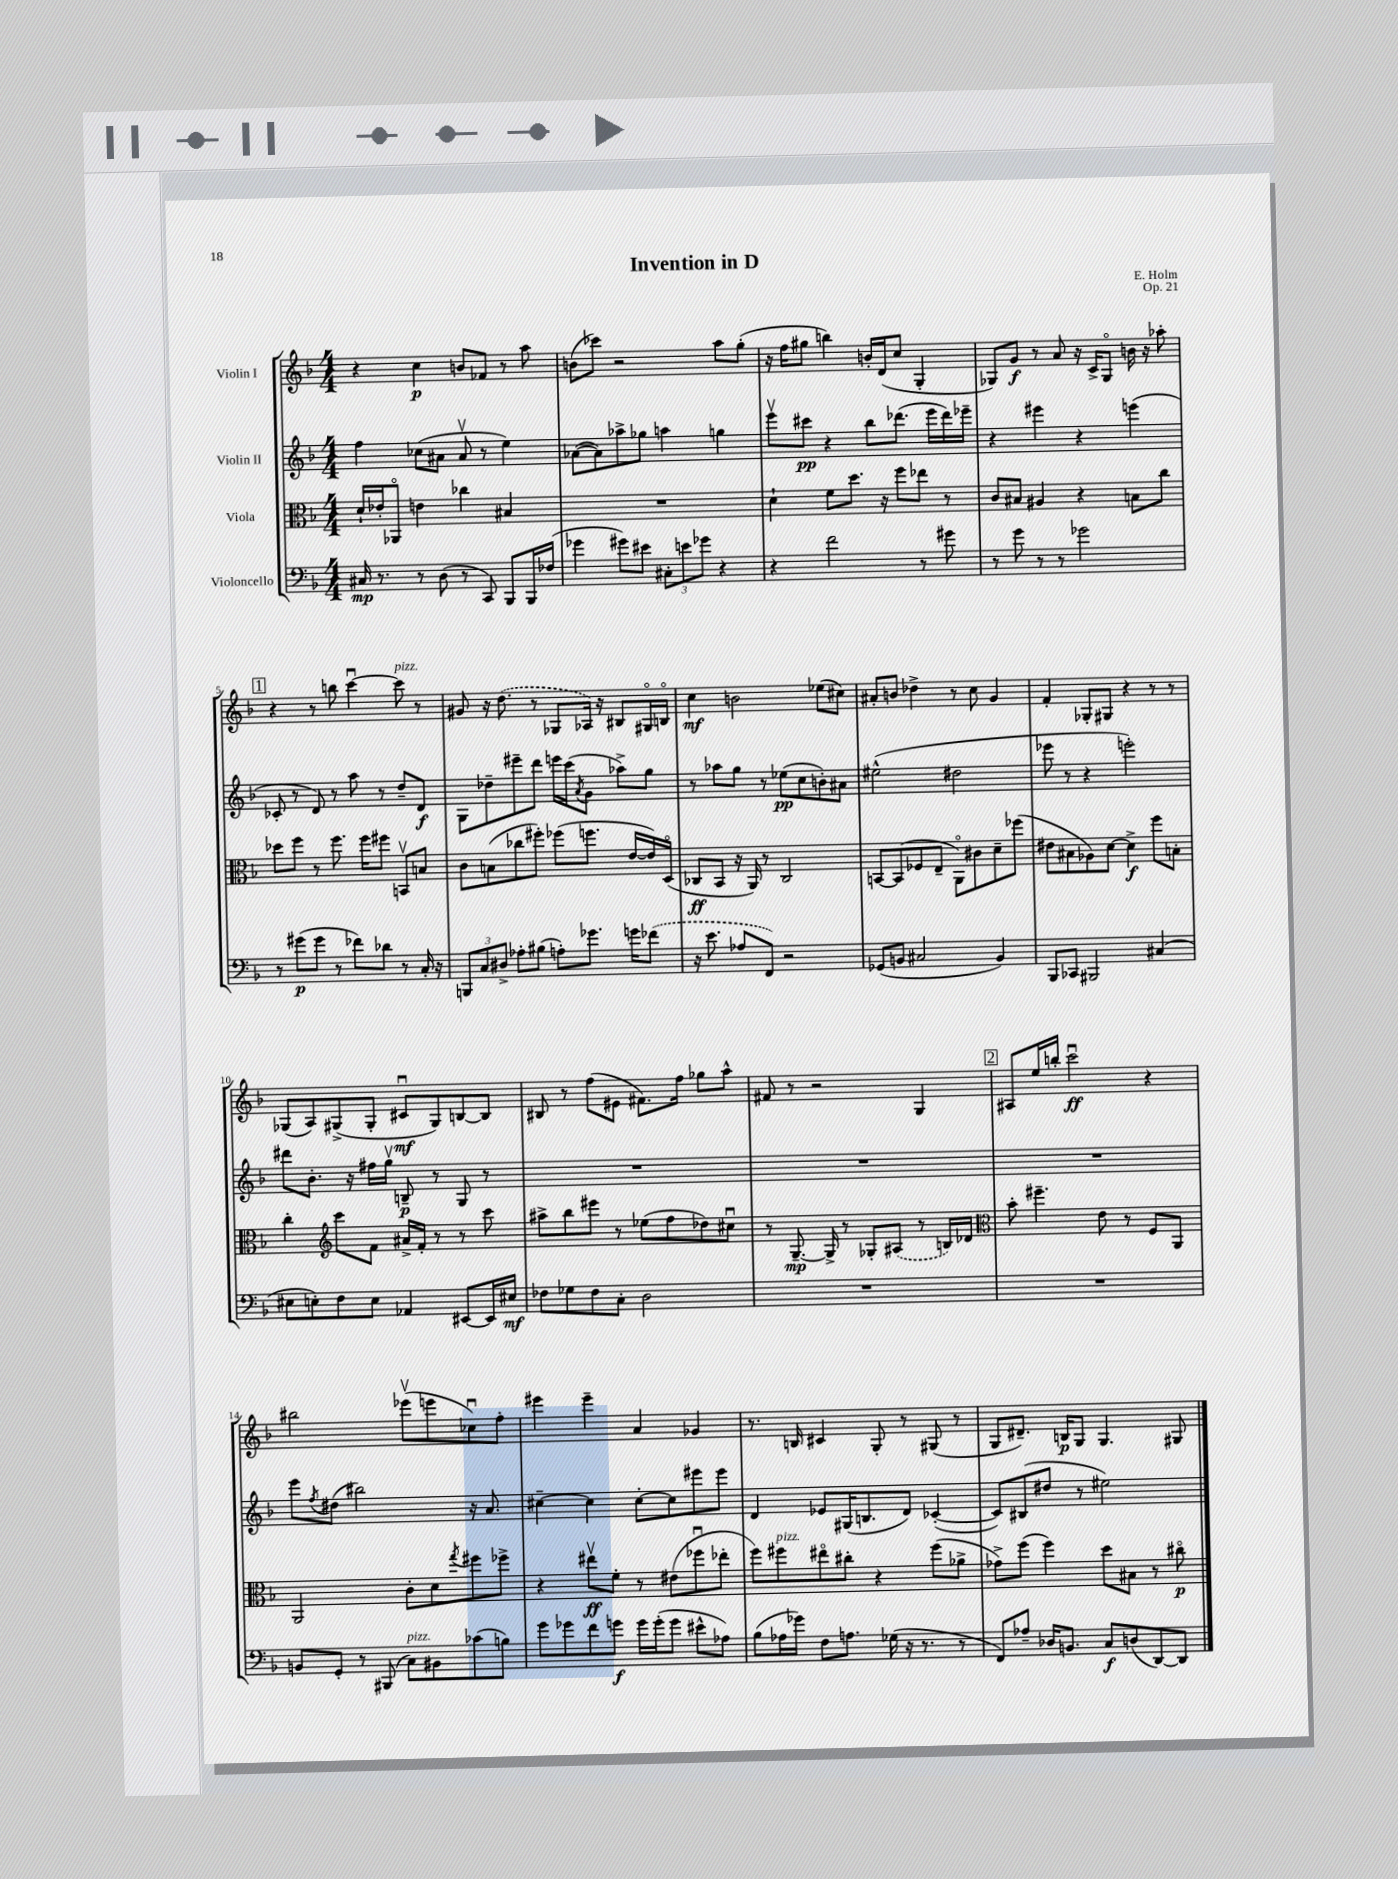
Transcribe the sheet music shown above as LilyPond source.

\header { title = "Invention in D" composer = "E. Holm" opus = "Op. 21" }
<<
\new StaffGroup <<
\new Staff = "s0" \with { instrumentName = "Violin I" } {
    \clef treble \key f \major \numericTimeSignature \time 4/4
    r4 c''4\p b'8 fes'8 r8 a''8 |
    b'8( ces'''8) r2 a''8 g''8-.( |
    r16 f''16 gis''8 b''4) b'16-. d'16( c''8 g4-. |
    ges8) g'8\f r8 a'8 r16 c'16-> ges8\flageolet b'16 r16 aes''8-. |
    \mark \markup { \box "1" } r4 r8 b''8 c'''4~\downbow c'''8^\markup { \italic "pizz." } r8 |
    gis'8 r16 \once \slurDashed d''8.( r8 ges8 aes16) r16 bis8 gis16\flageolet b16\flageolet |
    c''4\mf b'2 ees''8( cis''8) |
    ais'8-. b'8 des''4-> r8 c''8 g'4 |
    f'4-. ges8-. gis8 r4 r8 r8 |
    ges8( a8) gis8->( gis8-. cis'8\downbow\mf gis8) b8~ b8 |
    bis8 r8 f''8( eis'8 fis'8.) f''16 ges''8 a''8-^ |
    fis'8 r8 r2 g4 |
    \mark \markup { \box "2" } ais8 e''16 b''16-. c'''2\downbow\ff r4 |
    bis''2 ees'''8\upbow( e'''8 ces''8\downbow) f''8-. |
    eis'''4 eis'''4-- a'4 ges'4 |
    r8. b16 cis'4 g8-. r8 gis8( r8 |
    g8 dis'8.--) b16\p g8 g4. gis8 \bar "|." |
}
\new Staff = "s1" \with { instrumentName = "Violin II" } {
    \clef treble \key f \major \numericTimeSignature \time 4/4
    f''4 ces''8( ais'8 ais'8\upbow r8 e''4) |
    aes'8~( aes'8) aes''8-> ges''8 a''4 g''4 |
    e'''8\upbow cis'''8\pp r4 bes''8 des'''8.( e'''16 des'''16) ees'''16-- |
    r4 eis'''4 r4 e'''4( |
    \mark \markup { \box "1" } ces'8-. r8 d'8) r8 a''8 r8 d''8-- d'8\f |
    g8 des''8-- eis'''8-- d'''8 e'''16 c'''16( \acciaccatura { a'8 } g'8 aes''8->) g''8 |
    r8 aes''8 g''8 r8 ees''8\pp( c''8 b'8-.) ais'8 |
    eis''2-^( dis''2 |
    ees'''8 r8 r4 e'''2-.) |
    dis'''8 bes'8.-. r16 fis''16 g''16\upbow b8--\p r8 g8 r8 |
    R1 |
    R1 |
    \mark \markup { \box "2" } R1 |
    e'''8 \acciaccatura { f''8 } dis''8( bis''2) r16 a'8. |
    cis''4~-- cis''4 cis''8~-. cis''8 eis'''8 eis'''8 |
    d'4 ees'8 gis16( b8. d'8) ces'4~-.( |
    ces'8) bis8( dis''8 r8 eis''2) \bar "|." |
}
\new Staff = "s2" \with { instrumentName = "Viola" } {
    \clef alto \key f \major \numericTimeSignature \time 4/4
    d'16-! ees'16-. aes,8\flageolet e'4 ces''4 bis4 |
    R1 |
    d'4-! f'8 d''8. r16 f''8 ees''8 r8 |
    c'8 bis8 ais4 r4 b8 c''8 |
    \mark \markup { \box "1" } des''8 f''8 r8 f''8. f''16 fis''8 b,8\upbow b8 |
    c'8 b8( ces''8 fis''8-.) fes''8( f''8. e'16~ e'16) d16\flageolet( |
    ces8\ff bes,8 r16 a,16) r8 ces2 |
    b,8~ b,8( fes8 e8-- a,8\flageolet) cis'8 d'8-- fes''8( |
    eis'8 bis8 aes8) d'8~ d'4->\f f''8 b8-. |
    c''4-. \clef treble c'''8 f'8 ais'16-> f'16-. r8 r8 c'''8 |
    ais''8-> bes''8 eis'''8 r8 ees''8( f''8 des''8) cis''8\downbow |
    r8 g8.~--\mp g16-> r8 ges8-. \once \slurDashed ais8( r8 b16) des'16 |
    \mark \markup { \box "2" } \clef alto bes'8-. fis''4.-- e'8 r8 f8 a,8 |
    a,2 c'8-. d'8 \acciaccatura { g''8 } fis''8 fes''8-> |
    r4 eis''8\upbow\ff f'8-. r8 eis'8( fes''8\downbow ees''8-. |
    f''8) fis''8^\markup { \italic "pizz." } eis''8\flageolet cis''8-. r4 fis''8( aes'8-> |
    ges'8->) f''8( f''4) d''8 bis8 r8 cis''8\flageolet\p \bar "|." |
}
\new Staff = "s3" \with { instrumentName = "Violoncello" } {
    \clef bass \key f \major \numericTimeSignature \time 4/4
    cis16\mp r8. r8 d8( r8 c,8) bes,,8 bes,,16 fes16( |
    ges'4 gis'8) eis'8 \tuplet 3/2 { cis8-. e'8 ges'8 } r4 |
    r4 f'2 r8 gis'8 |
    r8 g'8 r8 r8 ges'2 |
    \mark \markup { \box "1" } r8 gis'8\p( gis'8 r8 fes'8) des'8 r8 c16-. r16 |
    \tuplet 3/2 { b,,8 c8 dis8-> } aes8-. bis8( a8-.) ges'8. g'16 \once \slurDashed fes'8( |
    r16 e'8. aes8 f,8) r2 |
    ges,8( b,8 cis2 b,4) |
    bes,,8 ces,8 bis,,2 cis4( |
    eis8 e8-.) f8 e8 aes,4 eis,8~ eis,16 eis16\mf |
    fes8 ges8 fes8 c8-. d2 |
    R1 |
    \mark \markup { \box "2" } R1 |
    b,8 g,8-. r8 bis,,8( c8^\markup { \italic "pizz." }) bis,8 ces'8( b8) |
    g'8 ges'8 f'8 g'8\f g'16 g'16-.( g'8 eis'8-^ aes8) |
    bes8( aes16 ges'16) f8 a8. ges16( r16 r8. r8 |
    f,8) aes8-- des16 b,8. c8\f d8( d,8~) d,8 \bar "|." |
}
>>
>>
